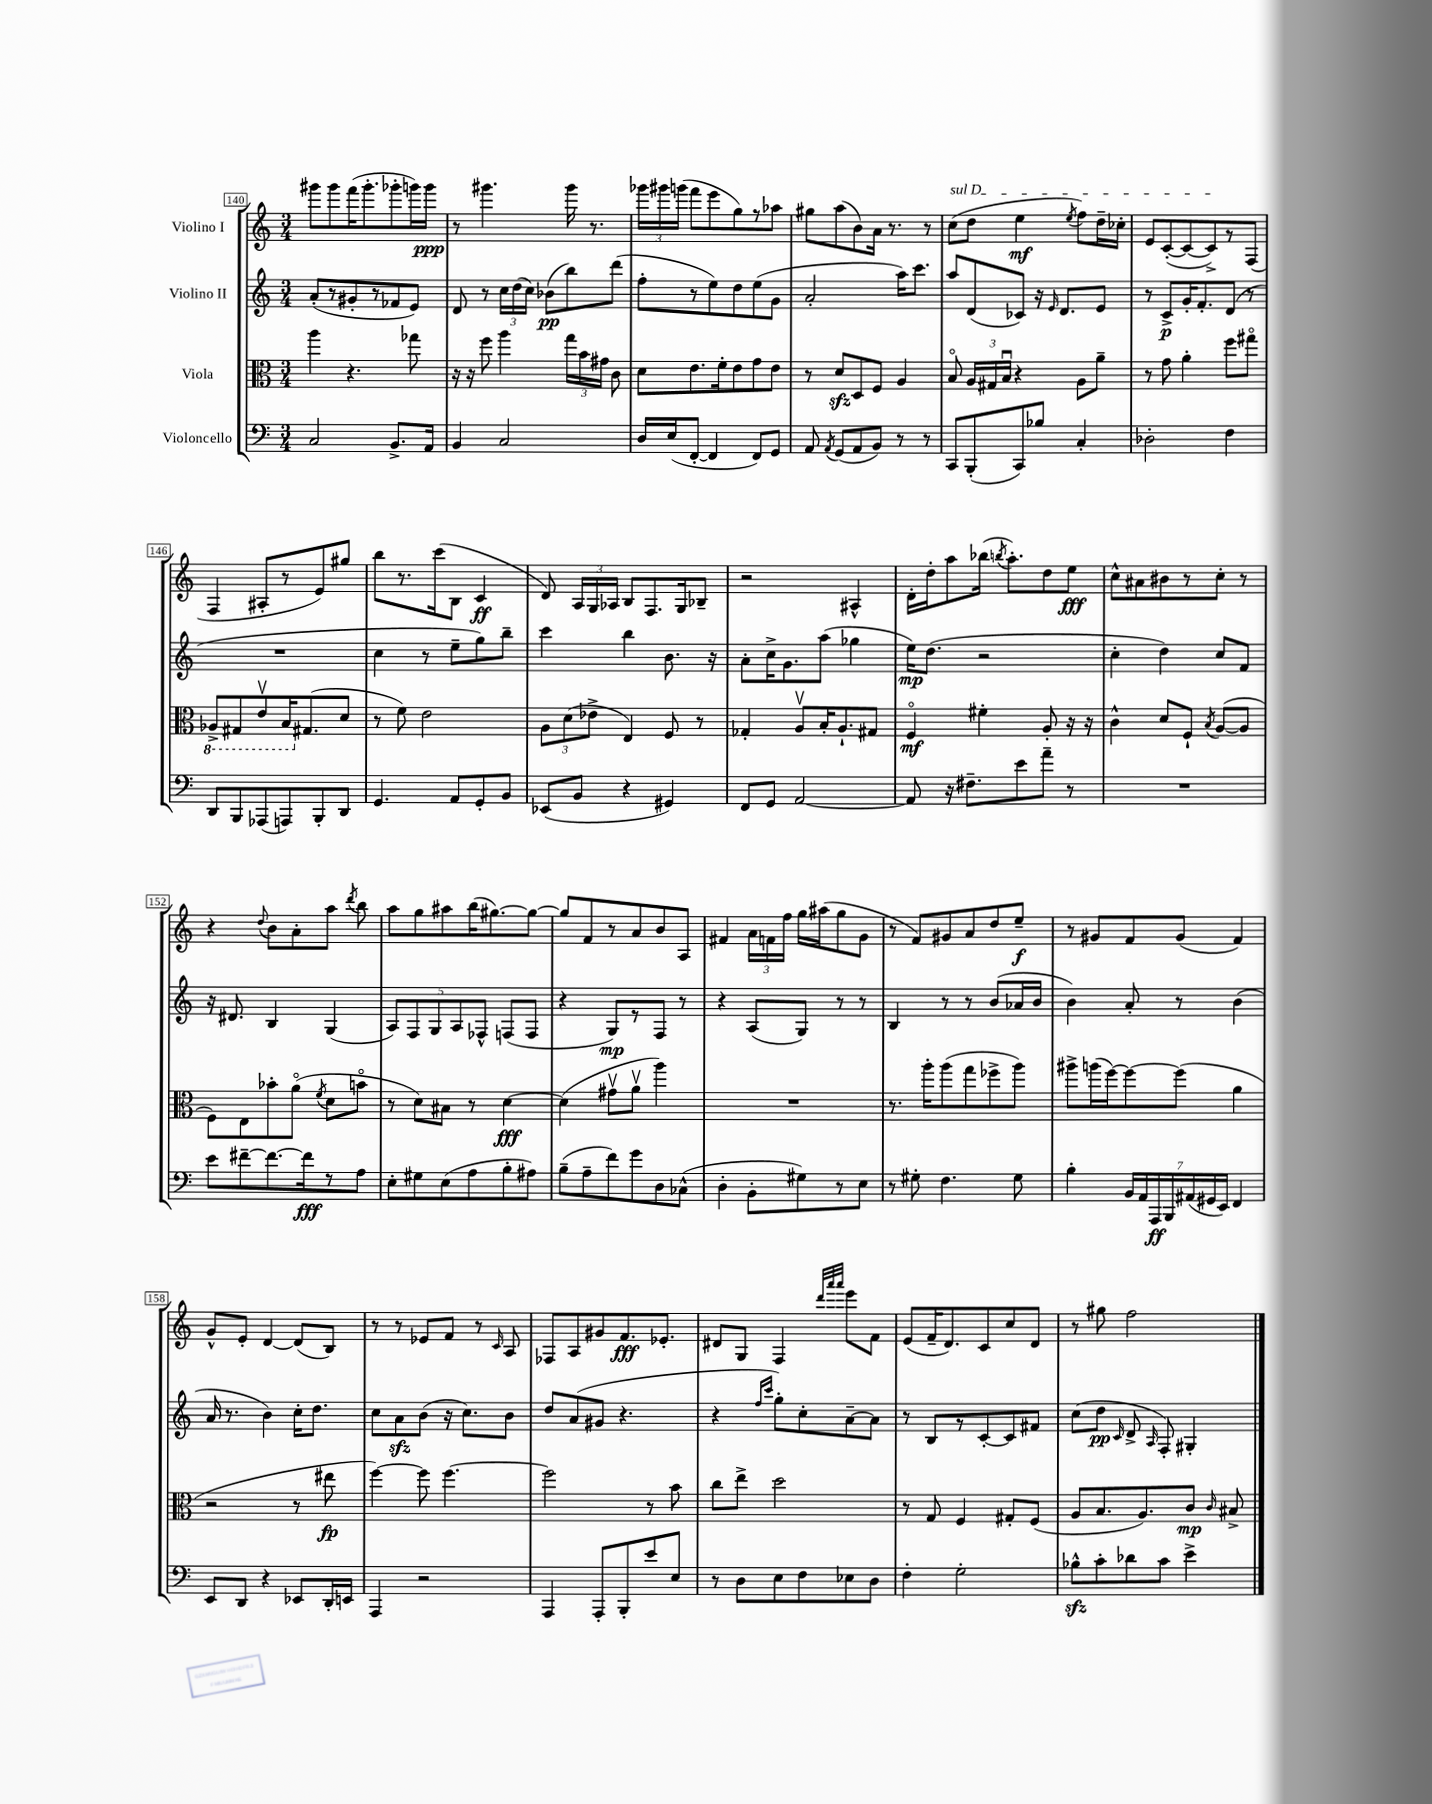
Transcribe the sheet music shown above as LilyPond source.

<<
\new StaffGroup <<
\new Staff = "s0" \with { instrumentName = "Violino I" } {
    \clef treble \key c \major \numericTimeSignature \time 3/4
    \autoBeamOff gis'''8[ gis'''8 f'''16( gis'''8.-. ges'''8-. g'''16) g'''16]\ppp |
    r8 gis'''4. gis'''16 r8. |
    \tuplet 3/2 { ges'''16[ gis'''16 g'''16]( } f'''8[ e'''8 g''8) r8 aes''8] |
    gis''8[ a''8( b'8) a'16] r8. r8 |
    \once \override TextSpanner.bound-details.left.text = \markup { \italic "sul D" } c''8[\startTextSpan( d''8] e''4\mf \acciaccatura { e''8 } f''8[) d''16-- ces''16]-. |
    e'8[ c'8~-.( c'8~ c'8->\stopTextSpan) r8 f8]( |
    f4 ais8[-. r8 e'8) gis''8] |
    b''8[ r8. c'''16( b8] c'4\ff |
    d'8) \tuplet 3/2 { a16[ g16 aes16] } b8[ f8. g16 bes8]-- |
    r2 ais4-^ |
    d'16[-. d''16-. a''8 bes''16]( \acciaccatura { b''8 } a''8.[-.) d''8 e''8]\fff |
    c''8[-^ ais'8 bis'8 r8 c''8]-. r8 |
    r4 \appoggiatura { d''8 } b'8[ a'8-. a''8] \acciaccatura { d'''8 } b''8 |
    a''8[ g''8 ais''8 b''16( gis''8.~) gis''8]~ |
    gis''8[ f'8 r8 a'8 b'8 a8] |
    fis'4 \tuplet 3/2 { a'16[ f'16 f''16] } g''16[ ais''16( g''8 g'8] |
    r8 f'8[) gis'8 a'8 d''8 e''8]--\f |
    r8 gis'8[ f'8 gis'8]( f'4) |
    g'8[-^ e'8]-. d'4~ d'8[( b8]) |
    r8 r8 ees'8[ f'8] r8 \grace { c'16 } a8 |
    fes8[ a8 gis'8 f'8.\fff ees'8.]-. |
    dis'8[ g8] f4 \grace { d'''32[ a'''32 a'''32] } e'''8[ f'8] |
    e'8[( f'16-- d'8.) c'8 c''8 d'8] |
    r8 gis''8 f''2 \bar "|." |
}
\new Staff = "s1" \with { instrumentName = "Violino II" } {
    \clef treble \key c \major \numericTimeSignature \time 3/4
    \autoBeamOff a'8[-.( r8 gis'8-. r8 fes'8 e'8]) |
    d'8 r8 \tuplet 3/2 { c''16[ d''16( c''16]) } bes'8[\pp( b''8) d'''8]( |
    f''8[-. r8 e''8) d''8 e''8( g'8] |
    a'2-. a''16[) c'''8.] |
    a''8[ d'8( ces'8]) r16 \grace { e'16 } d'8.[ e'8] |
    r8 c'8[->\p g'16-. f'8.-. d'8]( r8 |
    R2. |
    c''4 r8 e''8[-- g''8) b''8]-- |
    c'''4 b''4 b'8. r16 |
    a'8[-. c''16-> g'8. a''8]( ges''4 |
    e''16[\mp) d''8.]( r2 |
    c''4-. d''4) c''8[ f'8] |
    r16 dis'8. b4 g4( |
    \tuplet 5/4 { a8[) f8 g8 a8 fes8]-^ } f8[( f8] |
    r4 g8[\mp) r8 f8] r8 |
    r4 a8[( g8]) r8 r8 |
    b4 r8 r8 b'8[( aes'16 b'16] |
    b'4) a'8-. r8 b'4( |
    a'16 r8. b'4) c''16[-. d''8.] |
    c''8[ a'8\sfz b'8]( r16 c''8.[) b'8] |
    d''8[ a'8( gis'8] r4. |
    r4 \grace { f''16[ c'''16] } g''8[-.) c''8-. a'8~-- a'8] |
    r8 b8[ r8 c'8~-. c'8 fis'8] |
    c''8[( d''8]\pp \grace { c'16 } d'8-> \grace { a16 } f8-.) gis4-. \bar "|." |
}
\new Staff = "s2" \with { instrumentName = "Viola" } {
    \clef alto \key c \major \numericTimeSignature \time 3/4
    \autoBeamOff a''4 r4. ges''8 |
    r16 r16 f''8 a''4 \tuplet 3/2 { g''16[ b'16 gis'16] } c'8 |
    d'8[ e'8. f'16-. e'8 g'8 e'8] |
    r8 d'8[\sfz d8 f8] a4 |
    b8\flageolet \tuplet 3/2 { a16[ gis16 b16]\downbow } r4 a8[ a'8]-- |
    r8 g'8 a'4-. f''8[ gis''8]\flageolet |
    \ottava #-1 aes,8[-> gis,8 e8\upbow b,16 \ottava #0 gis8.( d'8] |
    r8 f'8) e'2 |
    \tuplet 3/2 { a8[ d'8( ees'8]-> } e4) f8 r8 |
    ges4-. a8[\upbow b16-. a8.-! gis8] |
    f4\flageolet\mf fis'4-. a8-. r16 r16 |
    c'4-^ d'8[ f8]-! \acciaccatura { b8 } a8[~( a8] |
    f8[) e8 bes'8-. a'8]\flageolet( \acciaccatura { f'8 } d'8[ b'8]\flageolet |
    r8 d'8[) bis8] r8 d'4~\fff |
    d'4( gis'8[\upbow a'8]\upbow a''4) |
    R2. |
    r8. a''16[-. a''8( g''8 fes''8-> a''8]) |
    ais''8[-> a''16( f''16~) f''8~ f''8]( a'4 |
    r2 r8 eis''8\fp |
    f''4~) f''8 f''4.~ |
    f''2 r8 b'8 |
    c''8[ e''8]-> d''2 |
    r8 g8 f4 gis8[-. f8]( |
    a8[ b8. a8.) c'8]\mp \grace { c'16 } bis8-> \bar "|." |
}
\new Staff = "s3" \with { instrumentName = "Violoncello" } {
    \clef bass \key c \major \numericTimeSignature \time 3/4
    \autoBeamOff c2 b,8.[-> a,16] |
    b,4 c2 |
    d16[ e16( f,8]~-. f,4 f,8[) g,8] |
    a,8 \acciaccatura { a,8 } g,8[( a,8 b,8]) r8 r8 |
    c,8[ b,,8-.( c,8) bes8] c4-. |
    des2-. f4 |
    d,8[ b,,8 aes,,8( a,,8) b,,8-. d,8] |
    g,4. a,8[ g,8-. b,8] |
    ees,8[( b,8] r4 gis,4) |
    f,8[ g,8] a,2~ |
    a,8 r16 fis8.[-- e'8 a'8]-- r8 |
    R2. |
    e'8[ fis'8~-- fis'8.~ fis'16\fff r8 a8] |
    e8[-. gis8 e8( a8 b8-. ais8]) |
    b8[--( a8-- f'8) g'8 d8 ces8]-^( |
    d4-. b,8[-. gis8) r8 e8] |
    r8 gis8-. f4. gis8 |
    b4-. \tuplet 7/4 { b,16[ a,16 a,,16\ff b,,16 ais,16( gis,16 e,16]) } f,4 |
    e,8[ d,8] r4 ees,8[ d,16-. e,16] |
    a,,4 r2 |
    a,,4 a,,8[-. b,,8-. e'8 e8] |
    r8 d8[ e8 f8 ees8 d8] |
    f4-. g2-. |
    bes8[-^\sfz c'8-. des'8 c'8] e'4-> \bar "|." |
}
>>
>>
\layout { \context { \Score currentBarNumber = #140 \override BarNumber.stencil = #(make-stencil-boxer 0.1 0.3 ly:text-interface::print) } }
